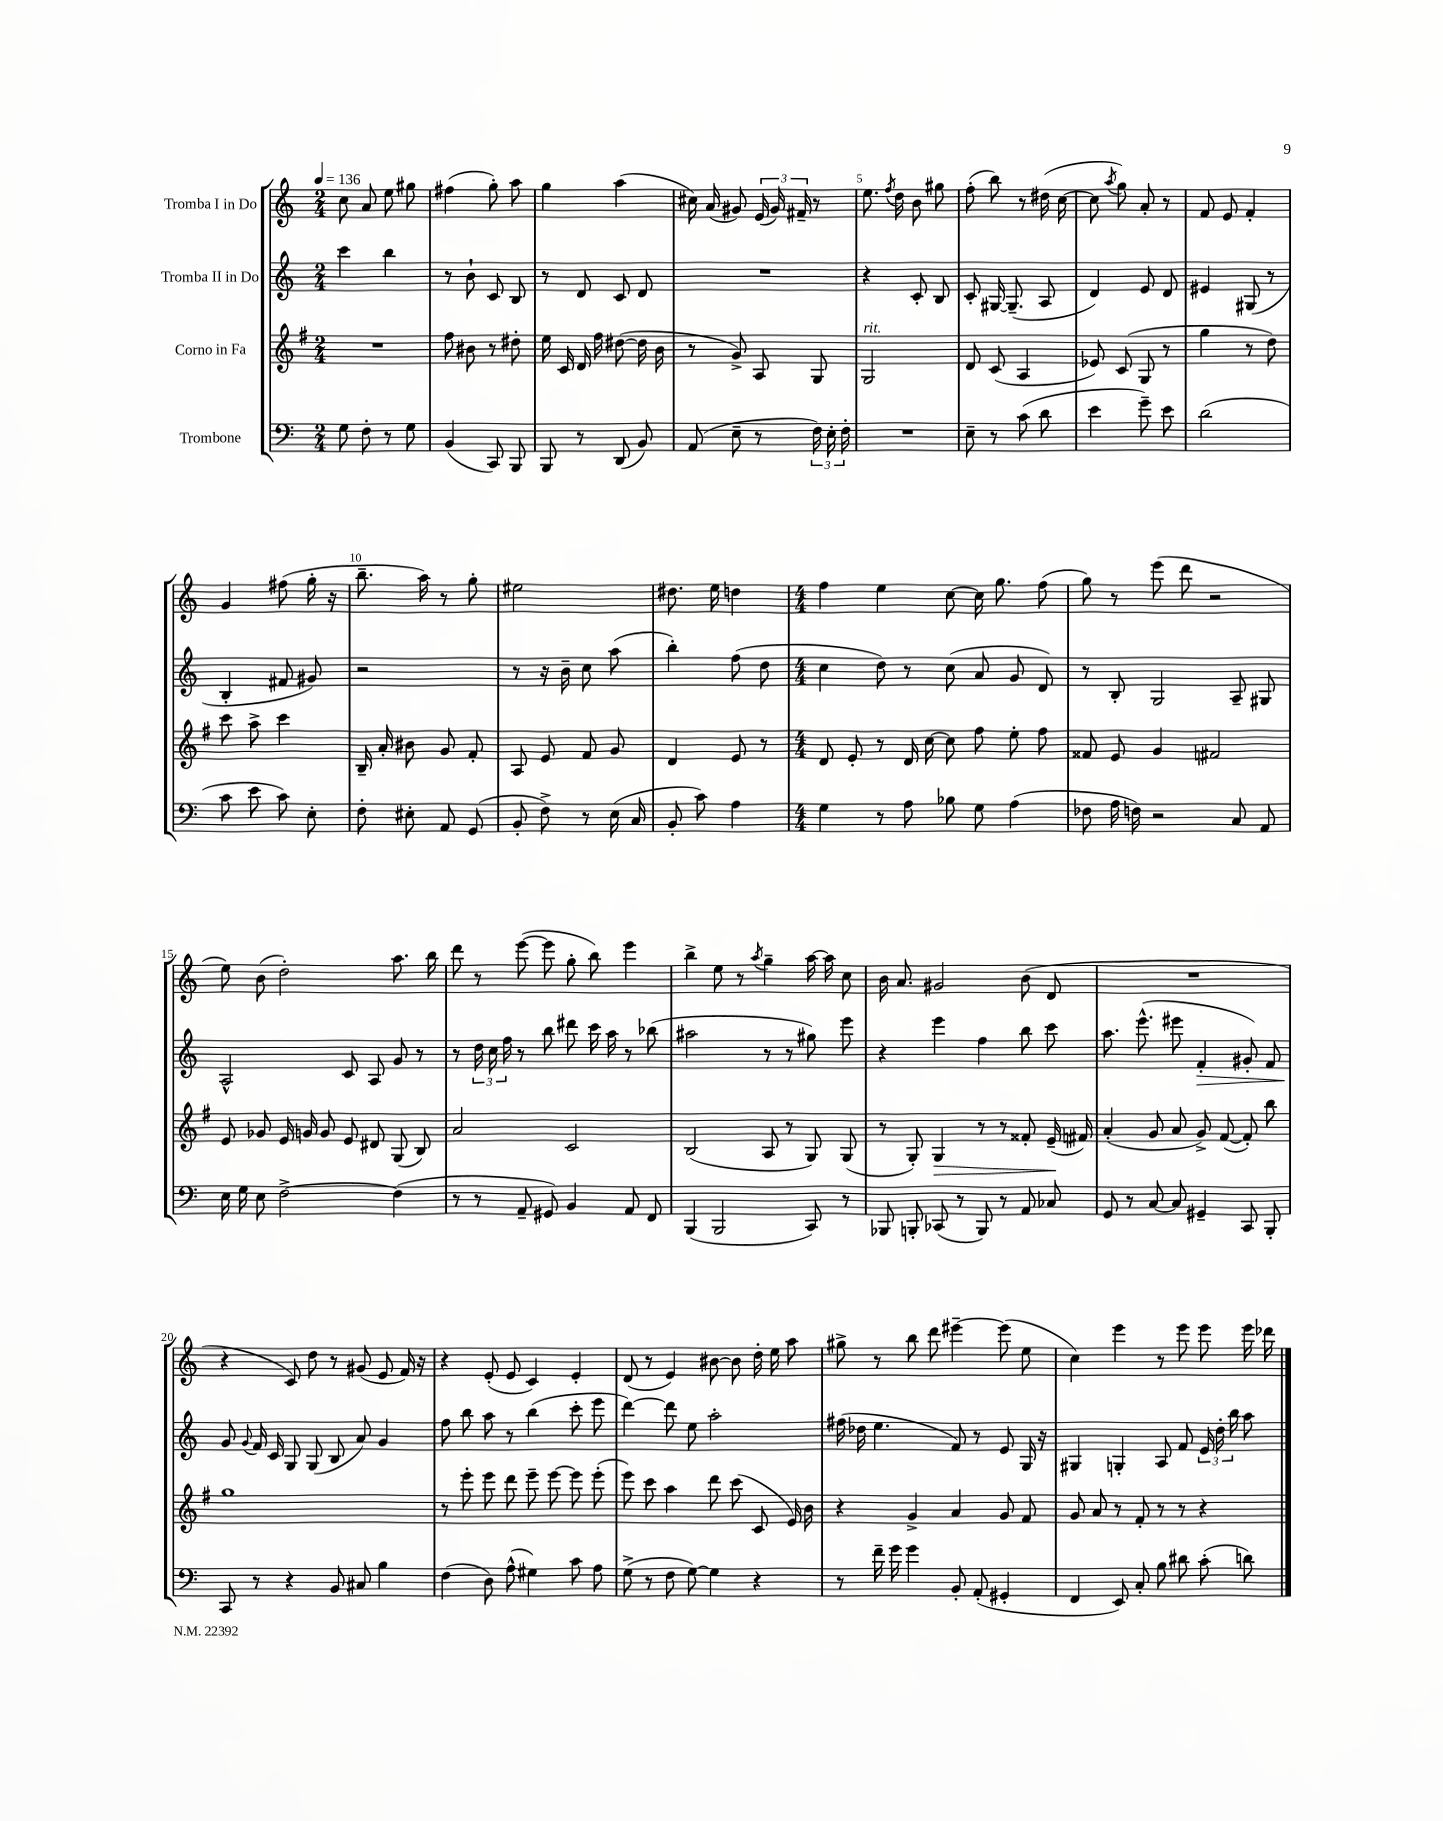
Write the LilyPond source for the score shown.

<<
\new StaffGroup <<
\new Staff = "s0" \with { instrumentName = "Tromba I in Do" } {
    \clef treble \key c \major \numericTimeSignature \time 2/4 \tempo 4 = 136
    \autoBeamOff c''8 a'8 e''8 gis''8 |
    fis''4( g''8-.) a''8 |
    g''4 a''4( |
    cis''16) a'16( gis'8) \tuplet 3/2 { e'16( gis'16) fis'16-- } r8 |
    e''8. \acciaccatura { f''8 } d''16 b'8 gis''8 |
    f''8-.( b''8) r8 dis''16( c''16~ |
    c''8 \acciaccatura { a''8 } g''8) a'8-. r8 |
    f'8 e'8 f'4-. |
    g'4 fis''8( g''16-. r16 |
    b''8.-- a''16) r8 g''8-. |
    eis''2 |
    dis''8. e''16 d''4 |
    \numericTimeSignature \time 4/4 f''4 e''4 c''8~ c''16 g''8. f''8( |
    g''8) r8 e'''8( d'''8 r2 |
    e''8) b'8( d''2-.) a''8. b''16 |
    d'''8 r8 e'''8~( e'''8 g''8-. b''8) e'''4 |
    b''4-> e''8 r8 \acciaccatura { a''8 } g''4-- a''16~ a''16 c''8 |
    b'16 a'8. gis'2 b'8( d'8 |
    R1 |
    r4 c'8) d''8 r8 gis'8( e'8 f'16) r16 |
    r4 e'8-.( e'8 c'4) e'4-. |
    d'8( r8 e'4) bis'8~ bis'8 d''16-. e''16 a''8 |
    gis''8-> r8 b''8 d'''8 eis'''4~-- eis'''8( e''8 |
    c''4) e'''4 r8 e'''8 e'''8 e'''16 des'''16 \bar "|." |
}
\new Staff = "s1" \with { instrumentName = "Tromba II in Do" } {
    \clef treble \key c \major \numericTimeSignature \time 2/4
    \autoBeamOff c'''4 b''4 |
    r8 b'8-! c'8 b8 |
    r8 d'8 c'8 d'8 |
    R2 |
    r4 c'8-. b8 |
    c'8-. gis16~ gis8.--( a8 |
    d'4) e'8 d'8 |
    eis'4 gis8( r8 |
    b4-. fis'8 gis'8) |
    r2 |
    r8 r16 b'16-- c''8 a''8( |
    b''4-.) f''8( d''8 |
    \numericTimeSignature \time 4/4 c''4 d''8) r8 c''8( a'8 g'8 d'8) |
    r8 b8-. g2 a8-- gis8 |
    a2-^ c'8 a8 g'8 r8 |
    r8 \tuplet 3/2 { d''16 c''16 f''16 } r8 b''8 dis'''8 c'''16 a''16 r8 bes''8( |
    ais''2 r8 r8 gis''8) e'''8 |
    r4 e'''4 f''4 b''8 c'''8 |
    a''8. e'''8.-^( eis'''8 f'4-.\> gis'8-.) f'8 |
    g'8\! \appoggiatura { g'8 } f'16 c'16 g8 g8( b8 a'8) g'4 |
    f''8 b''8 a''8 r8 b''4( c'''8-. e'''8 |
    d'''4~) d'''8 e''8 a''2-. |
    fis''16( des''16 e''4. f'8) r8 e'8 g16 r16 |
    gis4 g4-. a8 f'8 \tuplet 3/2 { e'16 d''16-. b''16 } a''8 \bar "|." |
}
\new Staff = "s2" \with { instrumentName = "Corno in Fa" } {
    \clef treble \key g \major \numericTimeSignature \time 2/4
    \autoBeamOff R2 |
    fis''8 bis'8 r8 dis''8-. |
    e''16 c'16 d'16 fis''16 dis''8~( dis''16 b'16 |
    r8 g'8->) a8 g8 |
    g2^\markup { \italic "rit." } |
    d'8 c'8( a4 |
    ees'8) c'8( g8 r8 |
    g''4 r8 d''8) |
    c'''8 a''8-> c'''4 |
    b16-- a'16-. bis'8 g'8 fis'8-. |
    a8 e'8 fis'8 g'8 |
    d'4 e'8 r8 |
    \numericTimeSignature \time 4/4 d'8 e'8-. r8 d'16 c''16~ c''8 fis''8 e''8-. fis''8 |
    fisis'8 e'8 g'4 fis'2 |
    e'8 ges'8 e'16 g'16 g'8 e'8 dis'8 g8( b8) |
    a'2 c'2 |
    b2( a8 r8 g8) g8( |
    r8 g8-.) g4\> r8 r8 fisis'8-. e'16--\!( fis'16) |
    a'4-.( g'8 a'8 g'8->) fis'8~( fis'8-.) b''8 |
    g''1 |
    r8 e'''8-. e'''8 d'''8 e'''8-- e'''8~ e'''8 e'''8-.( |
    e'''8) c'''8 a''4 d'''8 c'''8( c'8 e'16) b'16 |
    r4 g'4-> a'4 g'8 fis'8 |
    g'8 a'8 r8 fis'8-. r8 r8 r4 \bar "|." |
}
\new Staff = "s3" \with { instrumentName = "Trombone" } {
    \clef bass \key c \major \numericTimeSignature \time 2/4
    \autoBeamOff g8 f8-. r8 g8 |
    b,4( c,8) b,,8 |
    b,,8 r8 d,8( b,8) |
    a,8( e8-- r8 \tuplet 3/2 { f16) e16-. f16-. } |
    R2 |
    e8-- r8 c'8( d'8 |
    e'4 g'8--) e'8 |
    d'2( |
    c'8 e'8 c'8) e8-. |
    f8-. eis8-. a,8 g,8( |
    b,8-. f8->) r8 e16( c16 |
    b,8-. c'8) a4 |
    \numericTimeSignature \time 4/4 g4 r8 a8 bes8 g8 a4( |
    fes8 a16 f16) r2 c8 a,8 |
    e16 g16 e8 f2~-> f4( |
    r8 r8 a,8-- gis,8) b,4 a,8 f,8 |
    b,,4( b,,2 c,8) r8 |
    bes,,8 b,,8-. ces,8( r8 b,,8) r8 a,8 ces8 |
    g,8 r8 c8~ c8 gis,4-- c,8 b,,8-. |
    c,8 r8 r4 b,8 cis8 b4 |
    f4( d8) a8-^( gis4) c'8 a8 |
    g8->( r8 f8 g8~) g4 r4 |
    r8 f'16-- g'16 g'4 b,8-. a,8-.( gis,4-. |
    f,4 e,8) c8-. b8 dis'8 c'8-.( d'8) \bar "|." |
}
>>
>>
\layout { \context { \Score \override BarNumber.break-visibility = ##(#f #t #t) barNumberVisibility = #(every-nth-bar-number-visible 5) } }
